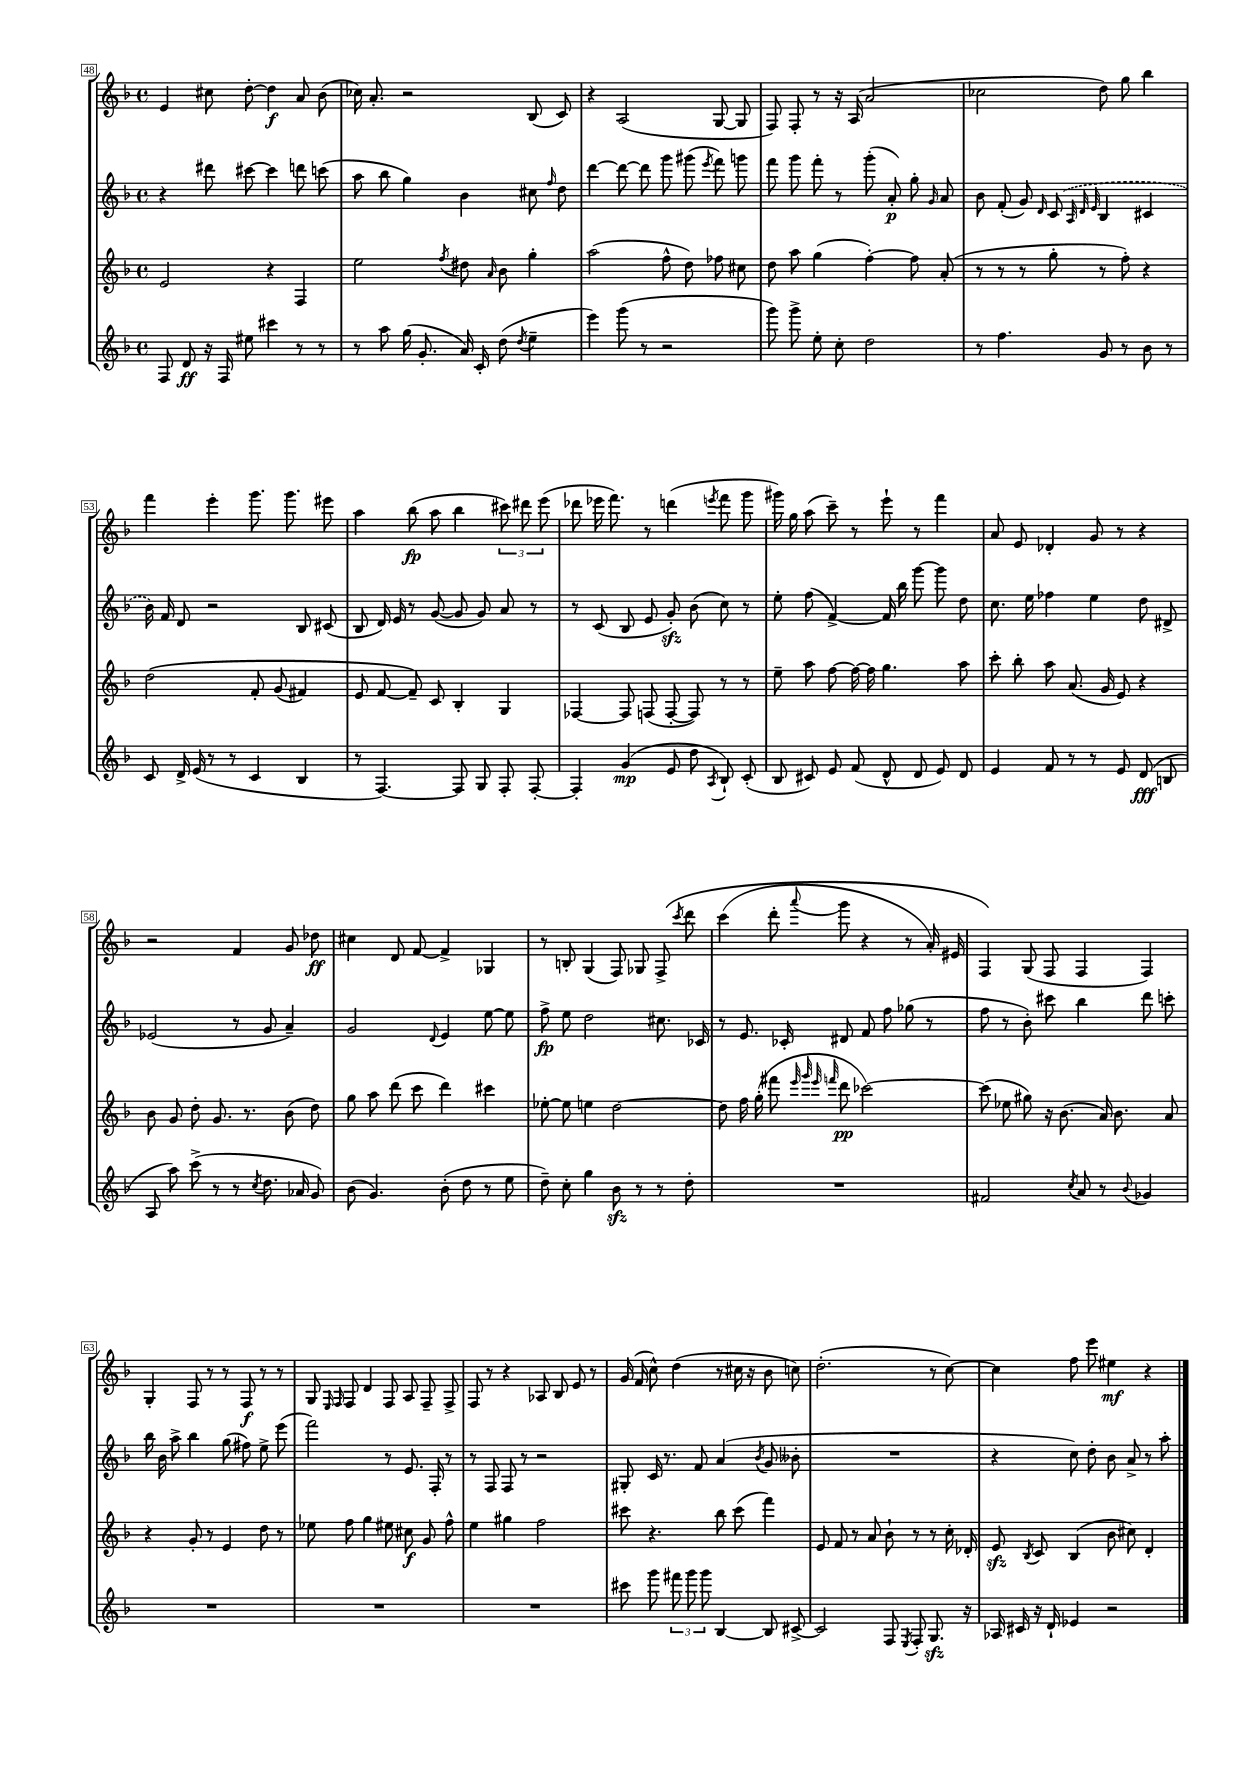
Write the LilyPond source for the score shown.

<<
\new StaffGroup <<
\new Staff = "s0" {
    \clef treble \key f \major \defaultTimeSignature \time 4/4
    \autoBeamOff e'4 cis''8 d''8~-. d''4\f a'8 bes'8( |
    ces''16) a'8.-. r2 bes8( c'8) |
    r4 a2( g8~ g8 |
    f8) f8-. r8 r16 a16( a'2 |
    ces''2 d''8) g''8 bes''4 |
    f'''4 e'''4-. g'''8. g'''8. eis'''8 |
    a''4 bes''8\fp( a''8 bes''4 \tuplet 3/2 { cis'''8) dis'''8 e'''8( } |
    des'''8 ees'''16 f'''8.) r8 d'''4( \acciaccatura { e'''8 } f'''8 g'''8 |
    gis'''16) g''16 a''8( c'''8--) r8 e'''8-! r8 f'''4 |
    a'8 e'8 des'4-. g'8 r8 r4 |
    r2 f'4 g'8 des''8\ff |
    cis''4 d'8 f'8~ f'4-> ges4 |
    r8 b8-. g4( f8) ges8 f8->\( \acciaccatura { c'''8 } d'''8 |
    c'''4( d'''8-. \appoggiatura { a'''8 } g'''8 r4 r8 a'16-.) eis'16 |
    f4\) g8( f8 f4 f4) |
    g4-. f8 r8 r8 f8\f r8 r8 |
    g8 \grace { e16 f16 } f8 d'4 f8 a8 f8-- f8-> |
    f8 r8 r4 aes8 bes8 e'8 r8 |
    g'16( f'16 c''8-^) d''4( r8 cis''16 r16 bes'8 c''8) |
    d''2.-.( r8 c''8~) |
    c''4 f''8 e'''8 eis''4\mf r4 \bar "|." |
}
\new Staff = "s1" {
    \clef treble \key f \major \defaultTimeSignature \time 4/4
    \autoBeamOff r4 dis'''8 cis'''8~ cis'''4 d'''8 c'''8( |
    a''8 bes''8 g''4) bes'4 cis''8 \grace { f''16 } d''8 |
    d'''4~ d'''8~ d'''8 g'''8 gis'''8( \acciaccatura { e'''8 } f'''8) g'''8 |
    f'''8 g'''8 f'''8-. r8 g'''8-.( a'8-.\p) g''8-. \grace { g'16 } a'8 |
    bes'8 f'8-.( g'8) \grace { d'16 } \once \slurDashed c'8( \grace { a32 d'32 e'32 } bes4 cis'4 |
    bes'16) f'16 d'8 r2 bes8 cis'8( |
    bes8 d'16) e'16 r8 g'8~( g'8 g'8) a'8 r8 |
    r8 c'8( bes8 e'8 g'8-.\sfz) bes'8( c''8) r8 |
    e''8-. f''8( f'4~->) f'16 bes''16 g'''8~ g'''8 d''8 |
    c''8. e''16 fes''4 e''4 d''8 dis'8-> |
    ees'2( r8 g'8 a'4--) |
    g'2 \appoggiatura { d'8 } e'4 e''8~ e''8 |
    f''8->\fp e''8 d''2 cis''8. ces'16 |
    r8 e'8. ces'16-. dis'8 f'8 f''8 ges''8( r8 |
    f''8 r8 bes'8-.) cis'''8 bes''4 d'''8 c'''8-. |
    bes''16 bes'16 a''8-> bes''4 g''8( fis''8) e''8-> e'''8( |
    f'''2) r8 e'8. f16-. r8 |
    r8 f8 f8 r8 r2 |
    gis8-. c'16 r8. f'8 a'4( \acciaccatura { bes'8 } g'8 beses'8-. |
    R1 |
    r4 c''8) d''8-. bes'8 a'8-> r8 a''8-. \bar "|." |
}
\new Staff = "s2" {
    \clef treble \key f \major \defaultTimeSignature \time 4/4
    \autoBeamOff e'2 r4 f4 |
    e''2 \acciaccatura { f''8 } dis''8 \grace { a'16 } bes'8 g''4-. |
    a''2( f''8-^ d''8) fes''8 cis''8 |
    d''8 a''8 g''4( f''4~-.) f''8 a'8-.( |
    r8 r8 r8 g''8-. r8 f''8-.) r4 |
    d''2\( f'8-. g'8( fis'4) |
    e'8 f'8~ f'8--\) c'8 bes4-. g4 |
    fes4~ fes8 f8( f8~-. f8) r8 r8 |
    e''8-- a''8 f''8~ f''16~ f''16 g''4. a''8 |
    c'''8-. bes''8-. a''8 a'8.( g'16 e'8) r4 |
    bes'8 g'8 d''8-. g'8. r8. bes'8( d''8) |
    g''8 a''8 d'''8( c'''8 d'''4) cis'''4 |
    ees''8~-. ees''8 e''4 d''2~ |
    d''8 f''16 g''16-.( fis'''8 \grace { e'''32 g'''32 e'''32 f'''32 } d'''8\pp ces'''2~) |
    ces'''8( ees''8 gis''8) r16 bes'8.( a'16) bes'8. a'8 |
    r4 g'8-. r8 e'4 d''8 r8 |
    ees''8 f''8 g''4 eis''8 cis''8\f g'8 f''8-^ |
    e''4 gis''4 f''2 |
    cis'''8 r4. bes''8 cis'''8( f'''4) |
    e'8 f'8 r8 a'8 bes'8-! r8 r8 c''16-. des'16-. |
    e'8\sfz \acciaccatura { bes8 } c'8 bes4( bes'8 cis''8) d'4-. \bar "|." |
}
\new Staff = "s3" {
    \clef treble \key f \major \defaultTimeSignature \time 4/4
    \autoBeamOff f8 d'8\ff r16 f16 eis''8 cis'''4 r8 r8 |
    r8 a''8 g''16( g'8.-. a'16) c'16-. d''8( \acciaccatura { d''8 } e''4-- |
    e'''4) g'''8( r8 r2 |
    g'''8) g'''8-> e''8-. c''8-. d''2 |
    r8 f''4. g'8 r8 bes'8 r8 |
    c'8 d'16-> e'16( r8 r8 c'4 bes4 |
    r8 f4.~) f8 g8 f8-. f8~-. |
    f4-. g'4\mp( e'8 d''8 \acciaccatura { a8 } bes8-!) c'8-.( |
    bes8 cis'8) e'8 f'8( d'8-^ d'8 e'8) d'8 |
    e'4 f'8 r8 r8 e'8 d'8\fff( b8 |
    a8 a''8) c'''8->( r8 r8 \acciaccatura { c''8 } d''8. aes'16 g'8) |
    bes'8( g'4.) bes'8-.( d''8 r8 e''8 |
    d''8--) c''8-. g''4 bes'8\sfz r8 r8 d''8-. |
    R1 |
    fis'2 \acciaccatura { c''8 } a'8 r8 \appoggiatura { bes'8 } ges'4 |
    R1 |
    R1 |
    R1 |
    cis'''8 g'''8 \tuplet 3/2 { fis'''8 g'''8 g'''8 } bes4~ bes8 cis'8~-> |
    cis'2 f8 \acciaccatura { e8 } f8-. g8.\sfz r16 |
    aes16 cis'16 r16 d'16-! ees'4 r2 \bar "|." |
}
>>
>>
\layout { \context { \Score currentBarNumber = #48 \override BarNumber.stencil = #(make-stencil-boxer 0.1 0.3 ly:text-interface::print) } }
